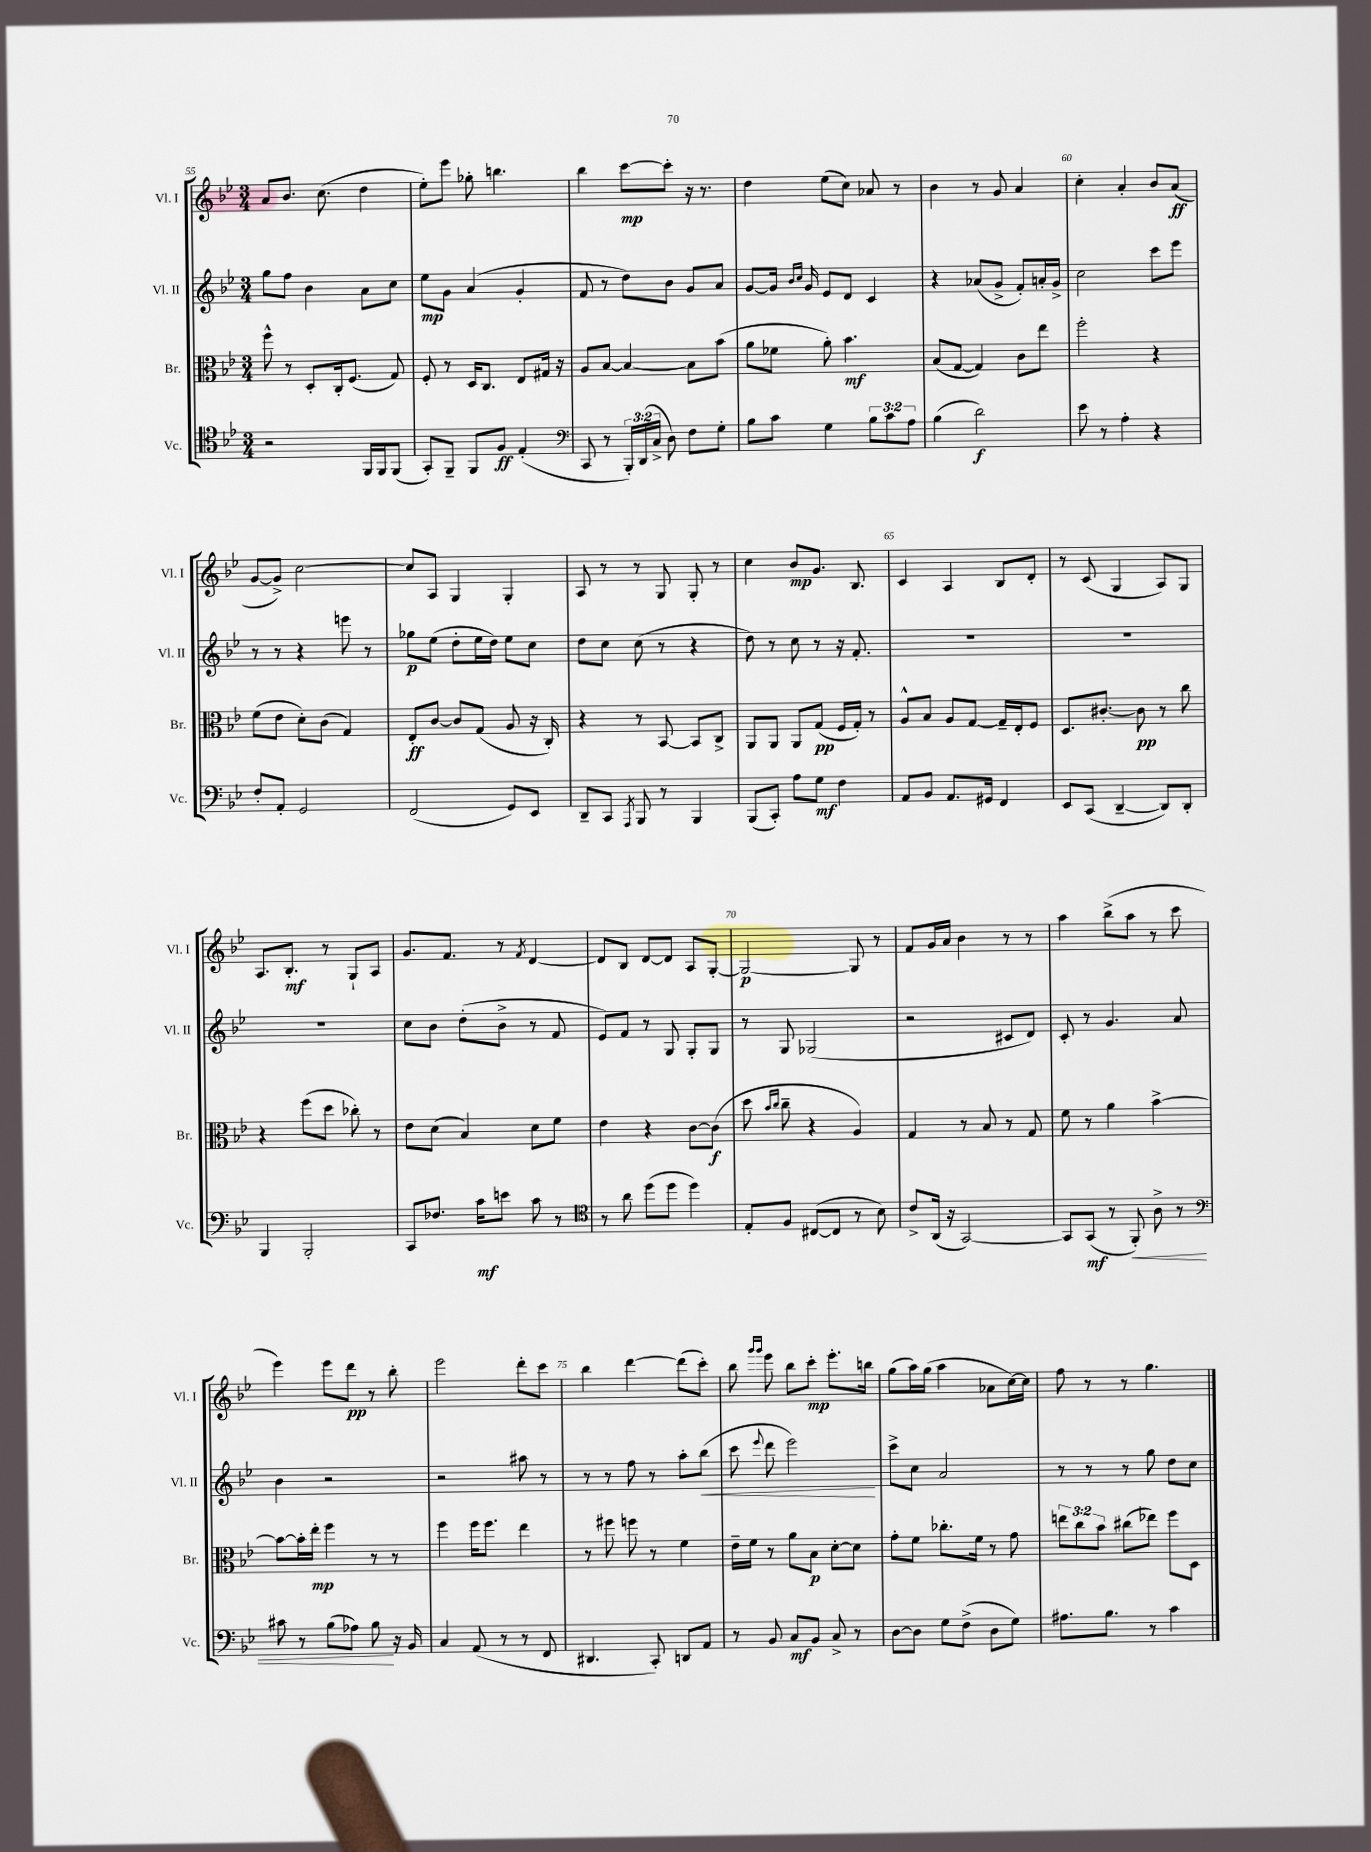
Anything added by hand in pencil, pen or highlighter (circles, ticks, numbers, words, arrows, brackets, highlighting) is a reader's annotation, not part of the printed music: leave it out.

**kern	**kern	**kern	**kern
*staff4	*staff3	*staff2	*staff1
*clefC4	*clefC3	*clefG2	*clefG2
*k[b-e-]	*k[b-e-]	*k[b-e-]	*k[b-e-]
*M3/4	*M3/4	*M3/4	*M3/4
2r	8ff^^	8gg	8a
.	8r	8ff	8.b-
.	8D'	4b-	.
.	.	.	(8.cc
.	16C'	.	.
.	(8.F	.	.
16FF	.	8a	4dd
16FF	.	.	.
(8FF	8G)	8cc	.
=	=	=	=
8GG')	8F'	8ee-	8ee-')
8FF~	8r	8g	8eee-
8FF	16D	(4a	8gg-'
.	8.C	.	.
8F	.	.	4.bb
(4E-'	8E-	4g'	.
.	16G#	.	.
.	16r	.	.
=	=	=	=
*clefF4	*	*	*
8CC	8A	8f	4bb-
8r	[8B-	8r	.
24BBB-')	4B-_	8dd)	[8ccc
(24DD	.	.	.
24C^	.	.	.
8D)	.	8b-	8ccc']
8F	8B-]	8g	16r
.	.	.	8.r
8G'	(8b-	8a	.
=	=	=	=
8B-	8a	[8g	4dd
8c	8f-	16g]	.
.	.	16qqb-	.
.	.	16qqcc	.
.	.	16g	.
4G	8a')	8e-	(8ee-
.	4.b-	8d	8cc)
12B-	.	4c	8a-
12c	.	.	.
.	.	.	8r
12A	.	.	.
=	=	=	=
(4B-	(8B-	4r	4b-
.	[8G	.	.
2d)	4G])	(8a-	8r
.	.	8g^	8g
.	8c	8f')	4a
.	8ee-	16a'	.
.	.	16g^	.
=	=	=	=
8e-	2ff'	2cc	4cc'
8r	.	.	.
4A'	.	.	4a'
4r	4r	8ccc	8b-
.	.	8eee-	(8a
=	=	=	=
8F'	(8f	8r	[8g
8AA'	8e-	8r	8g^])
2GG	8d')	4r	[2cc
.	(8c	.	.
.	4G)	8eee	.
.	.	8r	.
=	=	=	=
(2FF	8E-'	8gg-	8cc]
.	[8c	(8ee-	8A
.	8c]	8dd'	4G
.	(8G	16ee-	.
.	.	16dd)	.
8GG)	8A	8ee-	4G'
8EE-	16r	8cc	.
.	16C')	.	.
=	=	=	=
8DD~	4r	8dd	8A
8CC	.	8cc	8r
8qAAA	.	.	.
8BBB-	8r	(8cc	8r
8r	[8BB-	8r	8G
4BBB-	8BB-]	4r	8G'
.	8C^	.	8r
=	=	=	=
(8BBB-	8AA	8dd)	4cc
8CC')	8AA	8r	.
8A	8AA	8cc	8b-
8G	(8G	8r	8.g
4F	16F	16r	.
.	16G')	8.f'	8.B-
.	8r	.	.
=	=	=	=
8AA	8A^^	2.r	4c
8BB-	8B-	.	.
8.AA	8A	.	4A
.	[8G	.	.
16GG#	.	.	.
4FF	16G~]	.	8B-
.	16E-'	.	.
.	8F	.	8d'
=	=	=	=
8EE-	8.D	2.r	8r
(8CC	.	.	(8c
.	[8.c#'	.	.
[4DD~	.	.	4G
.	8c#]	.	.
8DD])	8r	.	8A)
8DD'	8cc	.	8G
=	=	=	=
4BBB-	4r	2.r	8.A
.	.	.	8.B-'
2BBB-'	(8ff	.	.
.	8dd	.	8r
.	8cc-')	.	8G`
.	8r	.	8A
=	=	=	=
8CC	8e-	8cc	8.g
8.F-	(8d	8b-	.
.	.	.	8.f
.	4B-)	(8dd'	.
16c	.	.	.
8e	.	8b-^	8r
.	.	.	8qf
8c	8d	8r	[4d
8r	8f	8f	.
=	=	=	=
*clefC4	*	*	*
8r	4e-	8e-)	8d]
8a	.	8f	8B-
(8dd	4r	8r	[8d
8dd	.	8G	8d]
4dd)	[8c	8G'	8A
.	(8c]	8G	[8G'
=	=	=	=
8E-'	8dd	8r	2G_
.	16qqb-	.	.
.	16qqcc	.	.
8F	8cc~	8G	.
([8C#	4r	(2G-	.
8C#]	.	.	.
8r	4A)	.	8G]
8B-)	.	.	8r
=	=	=	=
8c^	4G	2r	8f
(16AA	.	.	16g
16r	.	.	16a
[2GG)	8r	.	4b-
.	8B-	.	.
.	8r	8c#	8r
.	8G	8d)	8r
=	=	=	=
8GG]	8f	8c'	4aa
(8GG	8r	8r	.
8r	4a	4.g	(8bb-^
8FF')	.	.	8aa
8A^	[4b-^	.	8r
8r	.	8a	8ccc
=	=	=	=
*clefF4	*	*	*
8c#	8b-_	4b-	4eee-)
8r	16b-']	.	.
.	16ee-'	.	.
(8B-	4ff	2r	8eee-
8A-)	.	.	8ddd
8B-	8r	.	8r
16r	8r	.	8bb-'
16BB-	.	.	.
=	=	=	=
4C	4ff	2r	2eee-
(8AA	16ff	.	.
.	8.ff	.	.
8r	.	.	.
8r	4ee-	8aa#	8ddd'
8FF	.	8r	8ccc
=	=	=	=
4.DD#	8r	8r	4bb-
.	8ff#	8r	.
.	8ff	8ff	[4ddd
8CC')	8r	8r	.
8DD	4f	8aa'	(8ddd]
8AA	.	(8bb-	8ccc')
=	=	=	=
8r	16e-~	8ccc	8bb-
.	16f	.	.
.	.	.	16qqggg
.	.	8qqeee-	16qqggg
8BB-	8r	8ddd	8eee-
8C	8a	2eee-)	8bb-
8BB-	8B-	.	8ccc'
8C^	[8d'	.	8.eee-'
8r	8d]	.	.
.	.	.	16bb
=	=	=	=
[8D	8g'	8ccc^	(8gg
8D]	8f	8cc	16aa)
.	.	.	(16gg
8G	8.cc-'	2a	4aa
(8F^	.	.	.
.	16f	.	.
8D	8r	.	8a-
8G)	8g	.	[16cc)
.	.	.	16cc]
=	=	=	=
8.A#	12ee	8r	8ff
.	12cc	.	.
.	.	8r	8r
.	12b-	.	.
8.B-	.	.	.
.	(8cc#	8r	8r
8r	8ee-)	8gg	4.gg
4c	8ff	8dd	.
.	8D	8cc	.
==	==	==	==
*-	*-	*-	*-
